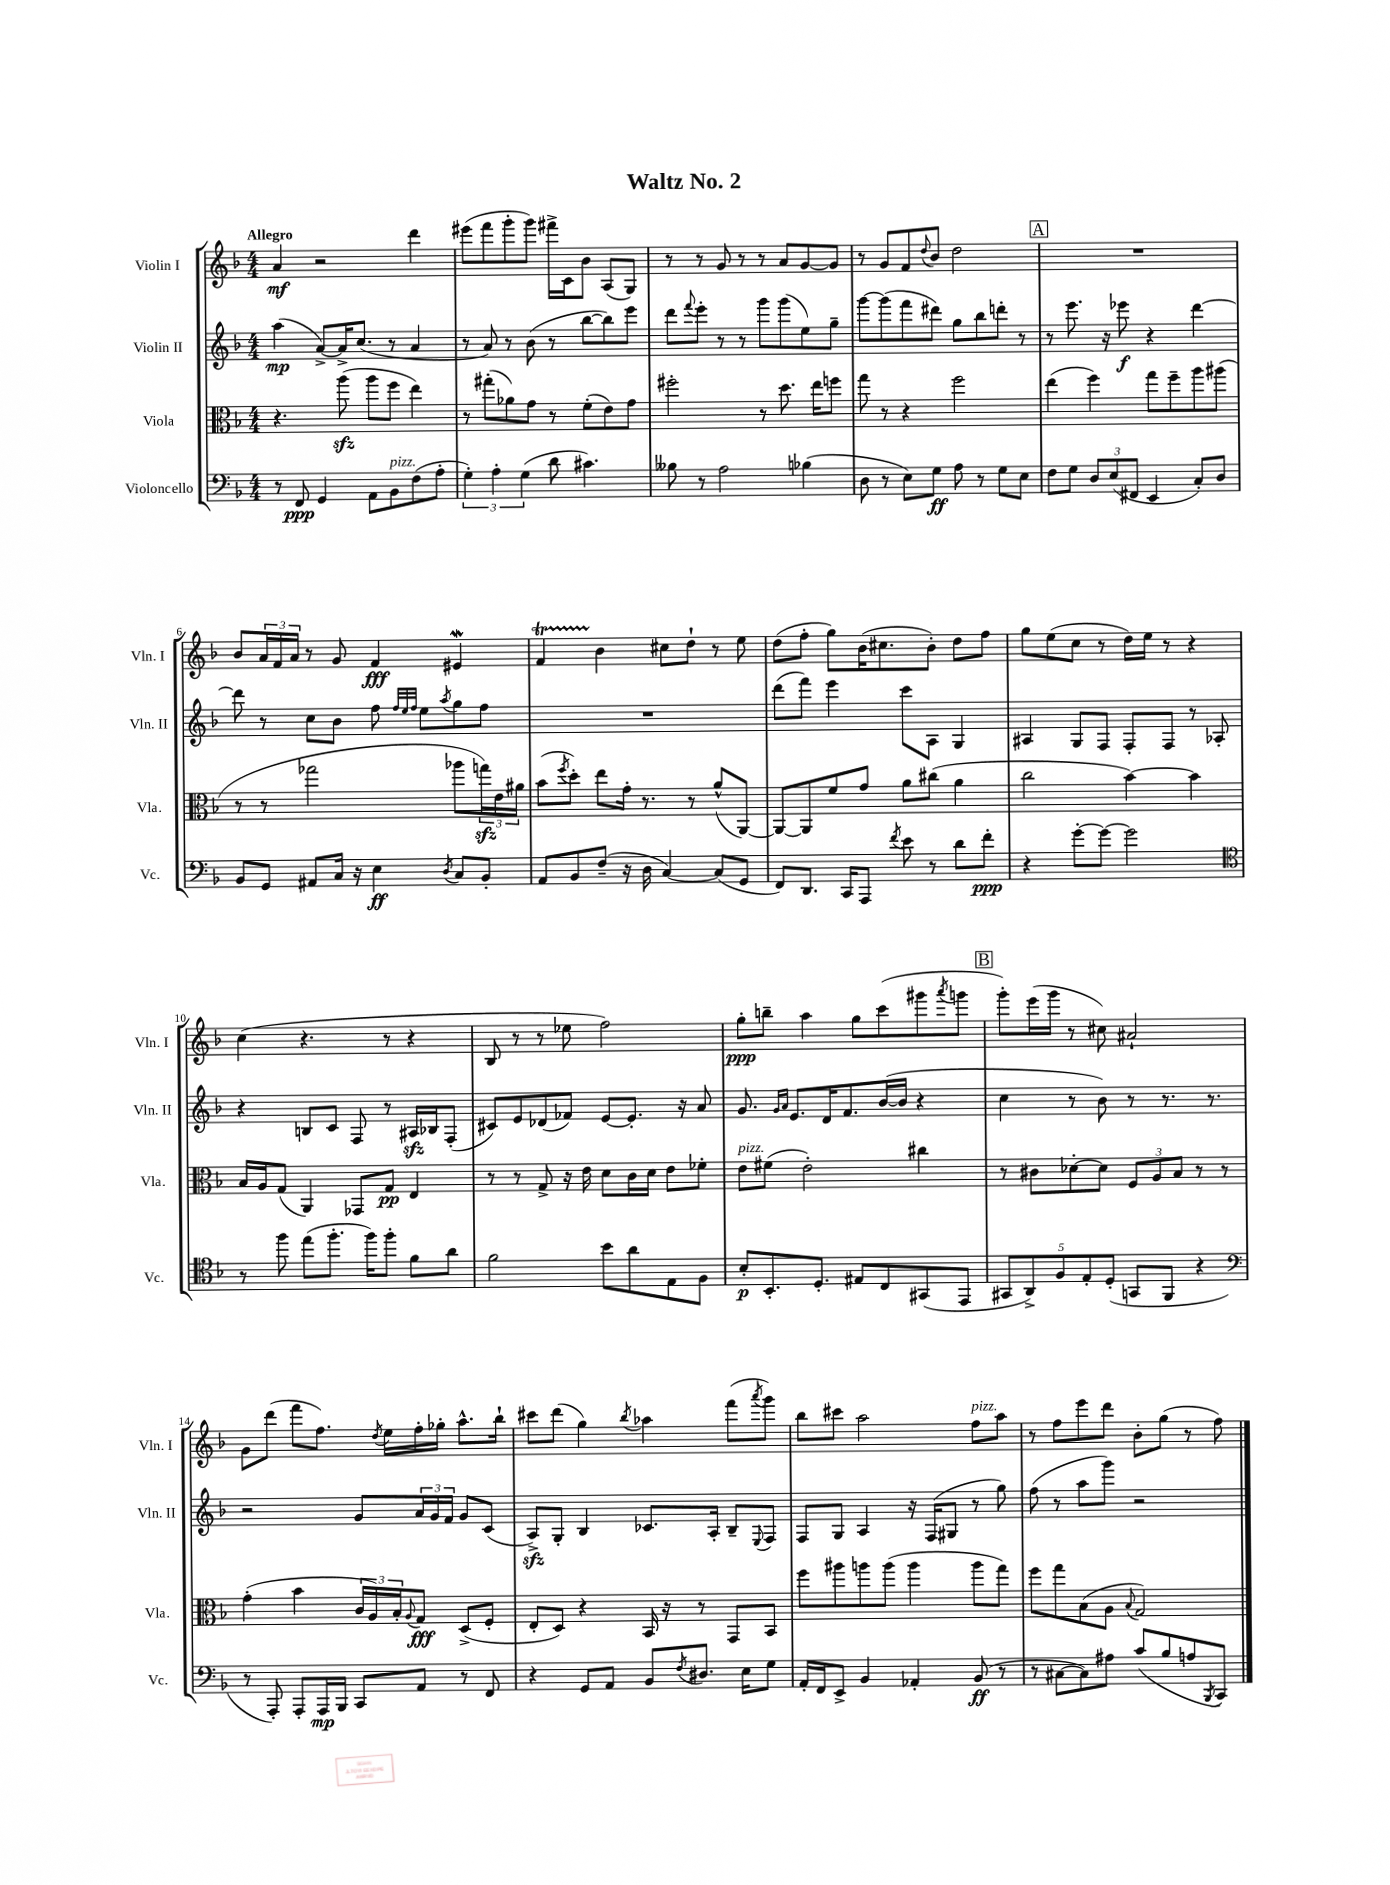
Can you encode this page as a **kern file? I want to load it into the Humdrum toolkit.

**kern	**kern	**kern	**kern
*staff4	*staff3	*staff2	*staff1
*clefF4	*clefC3	*clefG2	*clefG2
*k[b-]	*k[b-]	*k[b-]	*k[b-]
*M4/4	*M4/4	*M4/4	*M4/4
8r	4.r	(4aa	4a
8FF	.	.	.
4GG	.	[8a^)	2r
.	(8aa	16a^]	.
.	.	(8.cc	.
8AA	8aa	.	.
8BB-	8ff	8r	.
(8F	4ee)	4a	4ddd
8A'	.	.	.
=	=	=	=
6G')	8r	8r	(8eee#
.	(8gg#'	8a)	8fff
6A'	.	.	.
.	8a-)	8r	8ggg'
(6G	.	.	.
.	8g	(8b-	8ggg)
8d	8r	8r	16fff#^
.	.	.	16c
4.c#)	(8f'	[8bb-	8b-
.	8e)	8bb-])	(8A
.	8g	8eee	8G)
=	=	=	=
8B--	2ff#'	8ddd	8r
.	.	8qqfff	.
8r	.	8eee'	8r
2A	.	8r	8g
.	.	8r	8r
.	8r	8ggg	8r
.	8.dd	(8ggg	8a
(4B-	.	8ee)	[8g
.	16ee	.	.
.	8ff	8gg~	8g]
=	=	=	=
8D	8gg	[8ggg	8r
8r	8r	(8ggg]	8g
8E)	4r	8fff	8f
.	.	.	8qqdd
8G	.	8ddd#)	8b-
8A	2ff	8gg	2dd
8r	.	8bb-	.
8G	.	8ddd'	.
8E	.	8r	.
=	=	=	=
8F	(4ee	8r	1r
8G	.	8.eee	.
12D	4ff)	.	.
.	.	16r	.
(12E	.	.	.
.	.	8eee-	.
12FF#	.	.	.
4EE	8gg	4r	.
.	8ff~	.	.
8C')	8aa	[4ddd	.
8D	(8aa#	.	.
=	=	=	=
8BB-	8r	8ddd]	8b-
8GG	8r	8r	24a
.	.	.	24f
.	.	.	24a
8AA#	2gg-	8cc	8r
16C	.	8b-	8g
16r	.	.	.
4E	.	8ff	4f
.	.	32qqff	.
.	.	32qqee	.
.	.	32qqff	.
.	.	8ee	.
8qD	.	8qaa	.
8C	8aa-	8gg	4e#
8BB-'	24gg)	8ff	.
.	24e	.	.
.	24a#	.	.
=	=	=	=
8AA	(8b-	1r	4f
.	8qff	.	.
8BB-	8dd')	.	.
(8F~	8ee	.	4b-
16r	16g'	.	.
16D	8.r	.	.
[4C)	.	.	8cc#
.	8r	.	8dd`
(8C]	(8a^^	.	8r
8GG	[8AA)	.	8ee
=	=	=	=
8FF)	8AA_	(8ddd	(8dd
8.DD	8AA]	8fff)	8ff'
.	8f	4eee	8gg)
16CC	.	.	.
8AAA	8g	.	(16b-
.	.	.	8.cc#
8qf	.	.	.
8e	8a	8ccc	.
8r	(8cc#	8A	8b-')
8d	4a	4G	8dd
8f'	.	.	8ff
=	=	=	=
4r	2cc	4A#	8gg
.	.	.	(8ee
[8g'	.	8G	8cc
8g_	.	8F	8r
2g]	[4b-)	8F'	16dd)
.	.	.	16ee
.	.	8F	8r
.	4b-]	8r	4r
.	.	8A-'	.
=	=	=	=
*clefC4	*	*	*
8r	16B-	4r	(4cc
.	16A	.	.
8ff	(8G	.	.
(8ee	4AA)	8B	4.r
8.ff'	.	8c	.
.	8GG-	8F	.
16ff)	.	.	.
8ff'	8G	8r	8r
8f	4E	16A#	4r
.	.	16B-	.
8a	.	(8F'	.
=	=	=	=
2f	8r	8c#)	8B-
.	8r	8e	8r
.	8G^	(8d-	8r
.	16r	8f-)	8ee-
.	16e	.	.
8b-	8d	[8e	2ff)
8a	16c	8.e']	.
.	16d	.	.
8E	8e	.	.
.	.	16r	.
8F	8f-'	8a	.
=	=	=	=
8B-'	8e	8.g	8gg'
8.BB-'	(8f#	.	8bb~
.	.	16qqg	.
.	.	16qqa	.
.	.	8.e	.
.	2e')	.	4aa
8.D'	.	.	.
.	.	16d	.
.	.	8.f	.
8E#	.	.	8gg
8C	.	([16b-	(8ccc
.	.	16b-]	.
(8GG#	4cc#	4r	8ggg#
.	.	.	8qaaa
8EE	.	.	8ggg
=	=	=	=
10GG#	8r	4cc	8ggg')
10AA^)	.	.	.
.	8c#	.	(16eee
.	.	.	16ggg
10F	.	.	.
.	[8d-'	8r	8r
10E'	.	.	.
.	8d-]	8b-)	8cc#)
(10D'	.	.	.
8GG	12F	8r	2a#`
.	12A	.	.
8FF	.	8.r	.
.	12B-	.	.
4r	8r	.	.
.	.	8.r	.
.	8r	.	.
=	=	=	=
*clefF4	*	*	*
8r	(4g'	2r	8g
8AAA')	.	.	(8ddd
8AAA'	4b-	.	8fff
16AAA	.	.	8.ff)
16BBB-	.	.	.
8CC	24c	8g	.
.	24A)	.	.
.	.	.	8qdd
.	.	.	16ee
.	24B-'	.	.
.	8qqA	.	.
8AA	8G	24a	16ff'
.	.	24g	.
.	.	.	16gg-'
.	.	24f	.
8r	(8D^	8g	8.aa^^
8FF	8F'	(8c	.
.	.	.	16bb-`
=	=	=	=
4r	8E'	8A^)	8ccc#
.	8D)	8G'	(8ddd
8GG	4r	4B-	4gg)
8AA	.	.	.
.	.	.	8qbb-
8BB-	16BB-	8.c-	4aa-
.	16r	.	.
8qF	.	.	.
8.D#	8r	.	.
.	.	16A'	.
.	8GG	8B-~	(8fff
16E	.	.	.
.	.	8qqE	8qaaa
8G	8BB-	8F	8ggg)
=	=	=	=
16AA'	8ff	8F	8bb-
16FF	.	.	.
8EE^	8aa#	8G	8ccc#
4BB-	8aa	4A	2aa
.	(8aa	.	.
4AA-'	4aa	16r	.
.	.	(16F	.
.	.	8G#	.
(8BB-	8aa	8r	8ff
8r	8gg)	8gg)	8aa
=	=	=	=
8r	8ff	(8ff	8r
[8C#	8gg	8r	8ff
8C#])	(8B-	8aa	8eee
8A#	8A	8ggg)	8ddd
.	8qqB-	.	.
(8c	2G)	2r	8b-'
8B-	.	.	(8gg
8A	.	.	8r
8qBBB-	.	.	.
8CC)	.	.	8ff)
==	==	==	==
*-	*-	*-	*-
